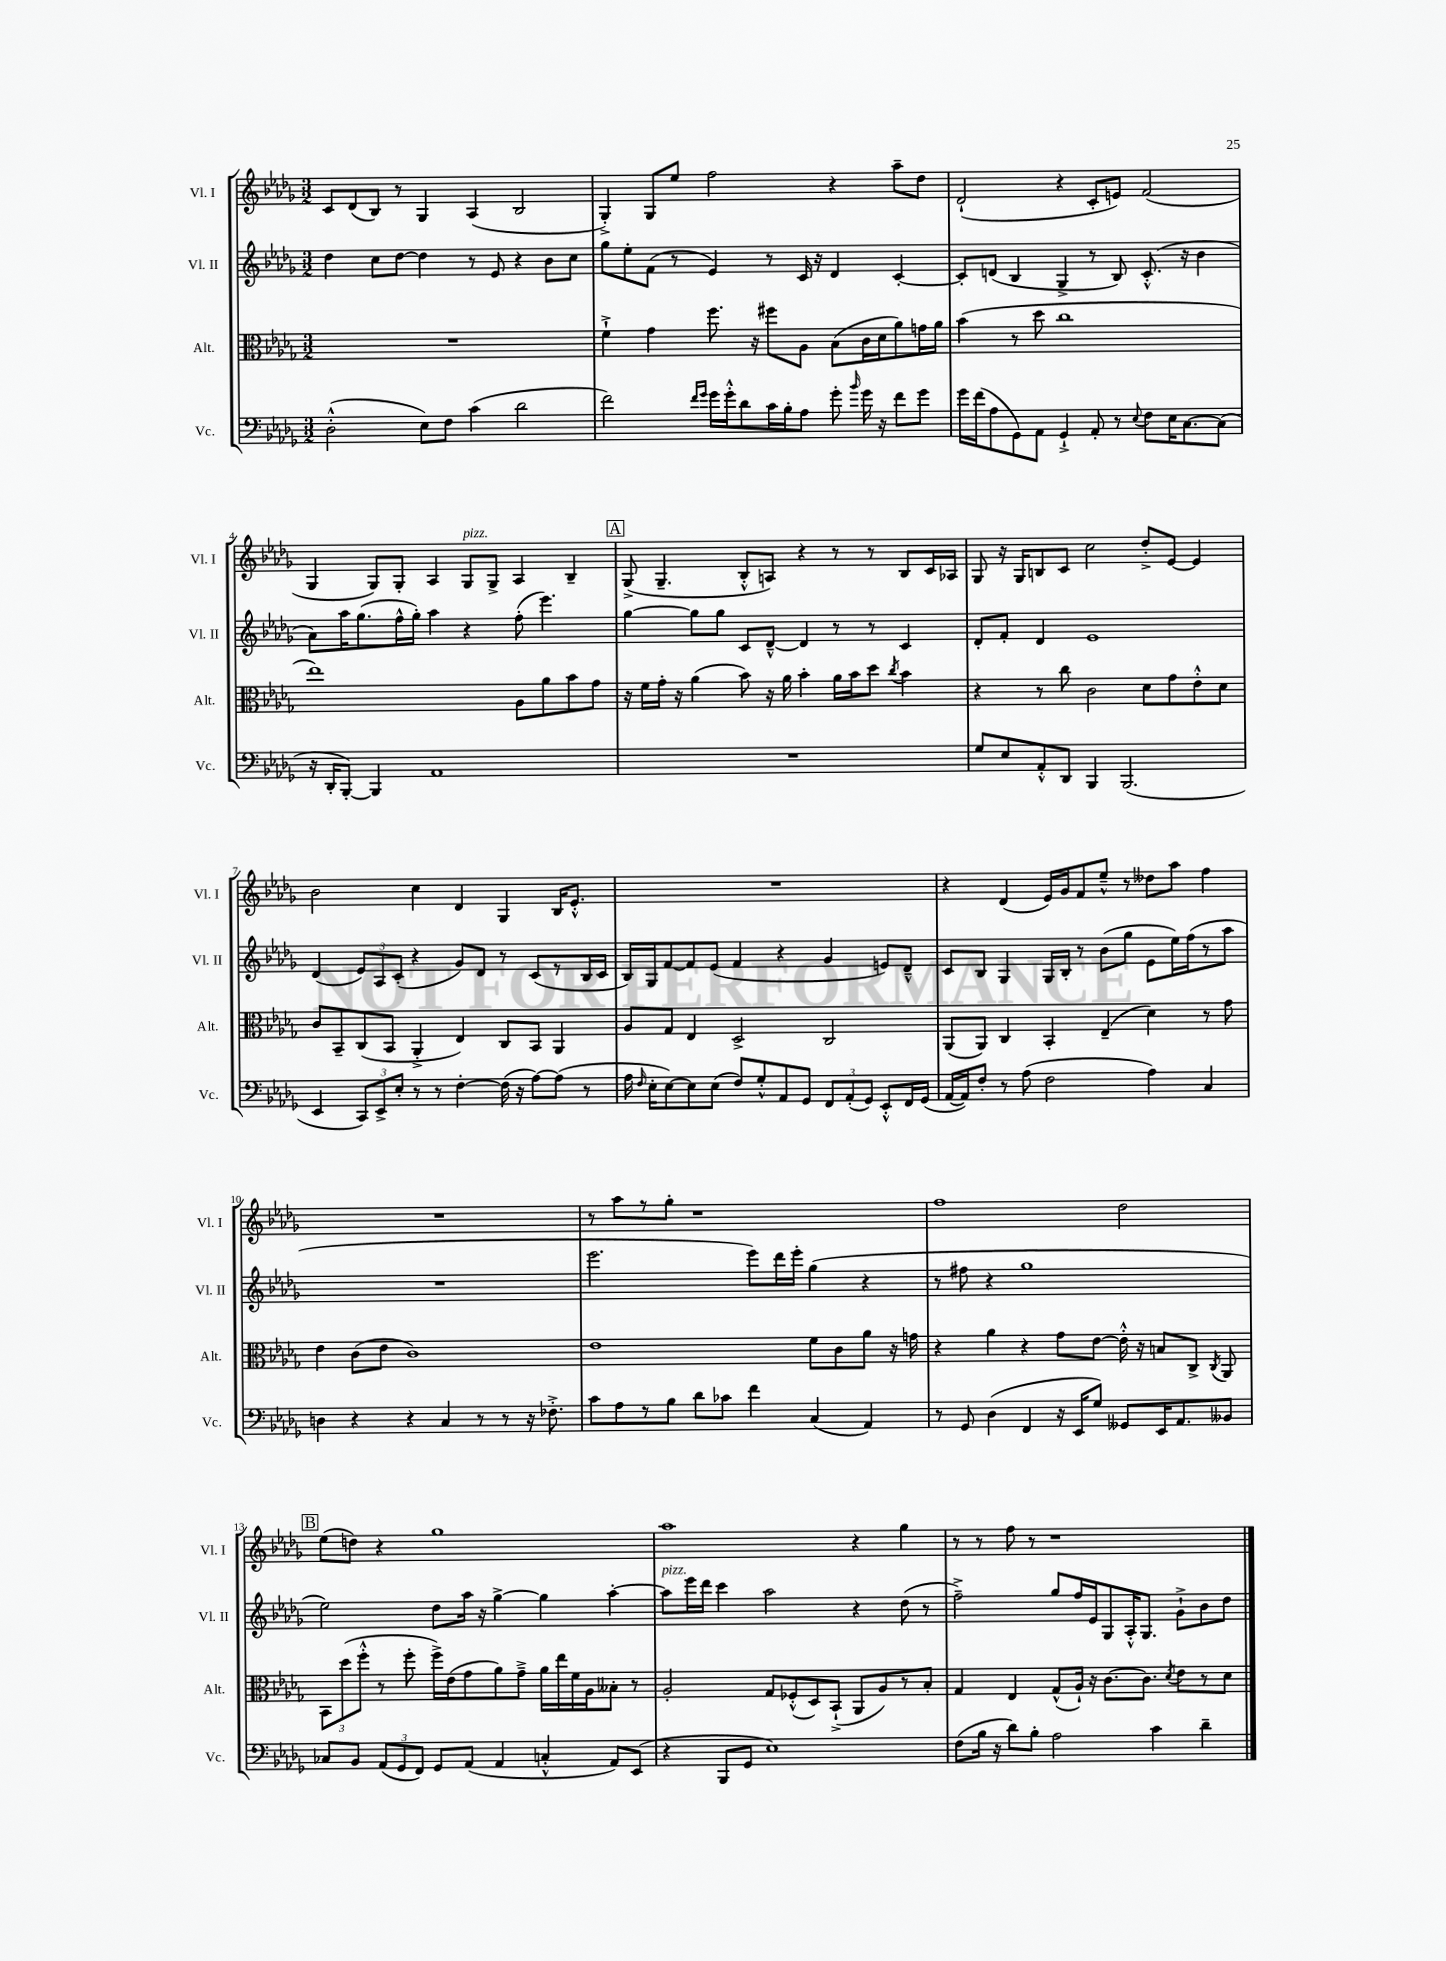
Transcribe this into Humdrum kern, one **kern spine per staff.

**kern	**kern	**kern	**kern
*part4	*part3	*part2	*part1
*staff4	*staff3	*staff2	*staff1
*I"Vc.	*I"Alt.	*I"Vl. II	*I"Vl. I
*I'Vc.	*I'Alt.	*I'Vl. II	*I'Vl. I
*clefF4	*clefC3	*clefG2	*clefG2
*k[b-e-a-d-g-]	*k[b-e-a-d-g-]	*k[b-e-a-d-g-]	*k[b-e-a-d-g-]
*M3/2	*M3/2	*M3/2	*M3/2
=1	=1	=1	=1
(2D-'^^\	1.r	4dd-\	8c/L
.	.	.	(8d-/
.	.	8cc\L	8B-/J)
.	.	[8dd-\J	8r
8E-\L)	.	4dd-\]	4G-/
8F\J	.	.	.
(4c\	.	8r	(4A-/
.	.	8e-/	.
2d-\	.	4r	2B-/
.	.	8b-\L	.
.	.	8cc\J	.
=2	=2	=2	=2
2f\)	4f`^\	8gg-\L	4G-'^/)
.	.	8ee-'\	.
.	4g-\	(8f\J	8G-/L
.	.	8r	8ee-/J
16qqf/LL	.	.	.
16qqg-/JJ	.	.	.
16g-\LL	8.ff\	4e-/)	2ff\
16g-'^^\J	.	.	.
8d-\	.	.	.
.	16r	.	.
16c\L	8ff#X\L	8r	.
16B-'\J	.	.	.
8A-\J	8A-\J	16c/	.
.	.	16r	.
8g-'\	(8B-\L	4d-/	4r
16qqb-/	.	.	.
16g-\	16c\L	.	.
16r	16d-\J	.	.
8f\L	8a-\)	[4c'/	8aa-~\L
8g-\J	16gn\L	.	8dd-\J
.	16a-\JJ	.	.
=3	=3	=3	=3
16g-\LL	(4b-\	8c'/L]	(2d-`/
(16f\J	.	.	.
8A-\	.	(8dn/J	.
8GG-\)	8r	4B-/	.
8AA-\J	8dd-\	.	.
4GG-`^/	1cc	4G-^/	4r
8AA-'/	.	8r	8c'/L
8r	.	8B-/)	8en/J)
8qqE-/	.	.	.
8F\L	.	(8.c'^^/	(2f/
16E-\K	.	.	.
[8.C\	.	16r	.
.	.	4b-\	.
(8C\J]	.	.	.
!!LO:LB:g=z
=4	=4	=4	=4
16r	1ee-)	8a-\L)	4G-/
16DD-'/KL	.	.	.
[8BBB-'/J)	.	16aa-\K	.
.	.	(8.gg-\	.
4BBB-/]	.	.	8G-/L)
.	.	16ff^^\L	8G-'/J
.	.	16gg-'\JJ)	.
1AA-	.	4aa-\	4A-/
!	!	!	!LO:TX:a:i:t=pizz.
.	.	4r	8G-/L
.	.	.	8G-^/J
.	8A-\L	(8ff'\	4A-/
.	8a-\	4.eee-\)	.
.	8b-\	.	4B-~/
.	8g-\J	.	.
!!LO:REH:place=s1:t=A
=5	=5	=5	=5
1.r	16r	[4gg-\	(8G-^/
.	16f\LL	.	.
.	16g-'\JJ	.	4.G-~/
.	16r	.	.
.	(4a-\	8gg-\L]	.
.	.	8gg-\J	.
.	8b-\)	8c/L	8B-'^^/L
.	16r	[8d-~^^/J	8An/J)
.	16a-\	.	.
.	4b-'\	4d-/]	4r
.	16a-\LL	8r	8r
.	16b-\J	.	.
.	8dd-\J	8r	8r
.	8qcc/	.	.
.	4b-\	4c/	8B-/L
.	.	.	16c/L
.	.	.	16A-X/JJ
=6	=6	=6	=6
8G-/L	4r	8d-'/L	8G-/
8E-/	.	8f'/J	16r
.	.	.	16G-/KL
8AA-'^^/	8r	4d-/	8Bn/
8DD-/J	8cc\	.	8c/J
4BBB-/	2c\	1e-	2cc\
(2.BBB-/	.	.	.
.	8d-\L	.	8dd-'^/L
.	8g-\	.	[8e-/J
.	8e-'^^\	.	4e-/]
.	8d-\J	.	.
!!LO:LB:g=z
=7	=7	=7	=7
4EE-/	8c/L	(4d-/	2b-\
.	8BB-~/	.	.
12CC/L)	(8C/	12e-/L)	.
12EE-^/	.	12A-/	.
.	8BB-/J	.	.
12E-'/J	.	(12c'/J	.
8r	4AA-'^/	4r	4cc\
8r	.	.	.
[4F'\	4E-/)	8g-/L)	4d-/
.	.	8d-/J	.
(16F\]	8C/L	8r	4G-/
16r	.	.	.
[8A-\L)	8BB-/J	(8c/L	.
(8A-\J]	4AA-/	8r	16B-/KL
.	.	.	8.e-'^^/J
8r	.	16B-/L	.
.	.	16c/JJ	.
=8	=8	=8	=8
16A-\	8A-/L	16B-/LL)	1.r
16qqF/	.	.	.
16E-'\KL	.	16G-/J	.
[8E-\)	8G-/J	[8f/	.
8E-\]	4E-/	8f/]	.
(8E-\J	.	(8e-/J	.
8F/L)	2D-^/	4f/	.
8G-'^^/	.	.	.
8AA-/	.	4r	.
8GG-/J	.	.	.
12FF/L	2C/	4g-/	.
(12AA-'/	.	.	.
12GG-/J)	.	.	.
8EE-'^^/L	.	8en/L)	.
16FF/L	.	8d-~^^/J	.
(16GG-/JJ	.	.	.
=9	=9	=9	=9
[16AA-/LL	(8AA-/L	8c/L	4r
16AA-/J])	.	.	.
8F'/J	8AA-/J)	8B-/J	.
8r	4C/	4G-/	(4d-/
(8A-\	.	.	.
2F\	4BB-'/	16G-/LL	16e-/LL)
.	.	16B-'/JJ	16g-/J
.	.	8r	8f/
.	(4E-~/	(8b-\L	8ee-~^^/J
.	.	8gg-\J	8r
4A-\)	4d-\)	8e-\L	8dd--X\L
.	.	16ee-\L)	8aa-\J
.	.	(16ff\J	.
4C/	8r	8r	4ff\
.	8g-\	8aa-\J	.
!!LO:LB:g=z
=10	=10	=10	=10
4Dn\	4e-\	1.r	1.r
4r	(8c\L	.	.
.	8e-\J	.	.
4r	1c)	.	.
4C/	.	.	.
8r	.	.	.
8r	.	.	.
16r	.	.	.
8.F-X'^\	.	.	.
=11	=11	=11	=11
8c\L	1e-	2.eee-\	8r
8A-\	.	.	8aa-\L
8r	.	.	8r
8B-\J	.	.	8gg-'\J
8d-\L	.	.	1r
8c-X\J	.	.	.
4f\	.	8eee-\L)	.
.	.	16ddd-\L	.
.	.	16eee-'\JJ	.
(4C/	8f\L	(4gg-\	.
.	8c\	.	.
4AA-/)	8a-\J	4r	.
.	16r	.	.
.	16gn\	.	.
=12	=12	=12	=12
8r	4r	8r	1ff
8GG-/	.	8ff#X\	.
(4D-\	4a-\	4r	.
4FF/	4r	1gg-	.
16r	8g-\L	.	.
16EE-/KL	.	.	.
8G-/J)	[8e-\J	.	.
8GG--X/L	16e-'^^\]	.	2dd-\
.	16r	.	.
16EE-/K	8Bn/L	.	.
8.AA-/	.	.	.
.	8C^/J	.	.
.	8qC/	.	.
8BB--X/J	8AA-/	.	.
!!LO:LB:g=z
!!LO:REH:place=s1:t=B
=13	=13	=13	=13
8C-X/L	12BB-\L	2ee-\)	(8ee-\L
.	(12dd-\	.	.
8BB-/J	.	.	8ddn\J)
.	12ff'^^\J	.	.
(12AA-/L	8r	.	4r
12GG-/	.	.	.
.	8ff'\	.	.
12FF/J)	.	.	.
8GG-/L	16ff^\LL)	8dd-\L	1gg-
.	(16e-\J	.	.
(8AA-/J	8g-\	16aa-\Jk	.
.	.	16r	.
4AA-/	8a-\)	[4gg-^\	.
.	8g-~^\J	.	.
4Cn'^^/	16a-\LL	4gg-\]	.
.	16ee-\	.	.
.	16f\	.	.
.	16A-\J	.	.
8AA-/L)	8B--X'\J	[4aa-'\	.
(8EE-/J	8r	.	.
=14	=14	=14	=14
!	!	!LO:TX:a:i:t=pizz.	!
4r	2A-'/	8aa-\L]	1aa-
.	.	16eee-\L	.
.	.	16ddd-\JJ	.
8BBB-/L	.	4ccc\	.
8GG-/J	.	.	.
1E-)	8G-/L	2aa-\	.
.	(8F-X'^^/	.	.
.	8D-/)	.	.
.	(8BB-`^/J	.	.
.	8AA-/L	4r	4r
.	8A-/)	.	.
.	8r	(8dd-\	4gg-\
.	8B-'/J	8r	.
=15	=15	=15	=15
(8F\L	4G-/	2ff~^\)	8r
16B-\Jk	.	.	8r
16r	.	.	.
8d-\L)	4E-/	.	8ff\
8B-'\J	.	.	8r
2A-\	(8G-^^/L	8gg-/L	1r
.	16A-`/Jk)	16ff/L	.
.	16r	16e-/J	.
.	[8.c\L	8G-/	.
.	.	16A-'^^/K	.
.	8.c\J]	8.G-/J	.
4c\	.	.	.
.	8qd-/	.	.
.	8e-\L	8g-`^\L	.
4d-~\	8r	8b-\	.
.	8d-\J	8dd-\J	.
==	==	==	==
*-	*-	*-	*-
